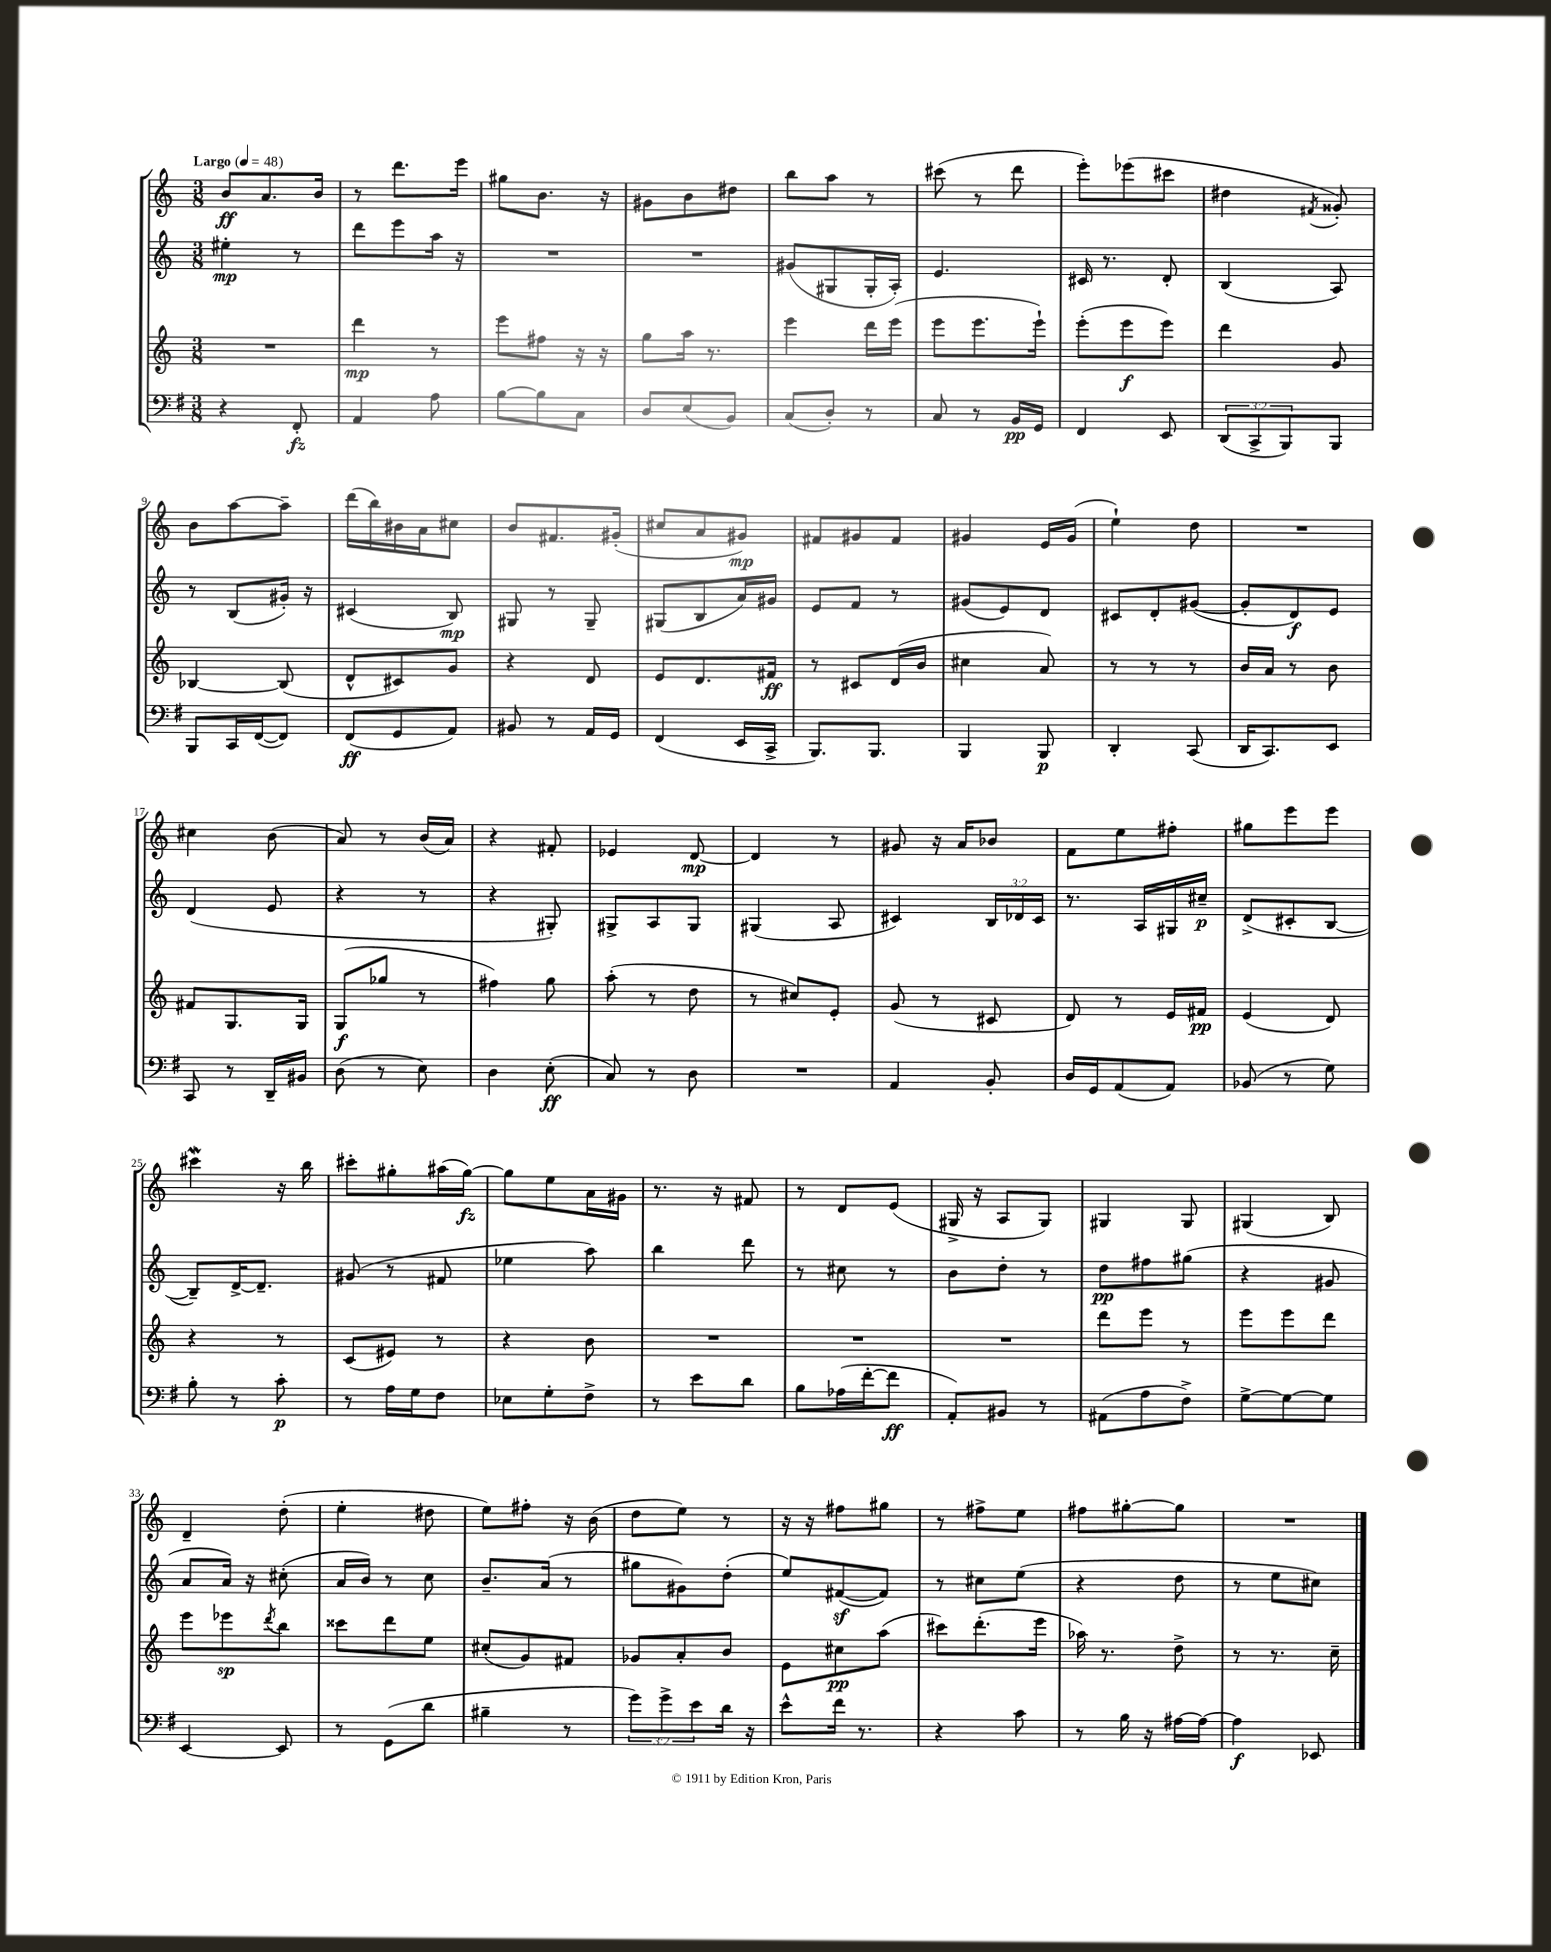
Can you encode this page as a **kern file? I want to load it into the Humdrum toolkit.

**kern	**dynam	**kern	**dynam	**kern	**dynam	**kern	**dynam
*part4	*part4	*part3	*part3	*part2	*part2	*part1	*part1
*staff4	*staff4	*staff3	*staff3	*staff2	*staff2	*staff1	*staff1
*clefF4	*	*clefG2	*	*clefG2	*	*clefG2	*
*k[f#]	*	*k[]	*	*k[]	*	*k[]	*
*M3/8	*	*M3/8	*	*M3/8	*	*M3/8	*
*MM48	*	*MM48	*	*MM48	*	*MM48	*
=1	=1	=1	=1	=1	=1	=1	=1
!	!	!	!	!	!	!LO:TX:a:B:t=Largo	!
4r	.	4.r	.	4ee#X'\	mp	8b/L	ff
.	.	.	.	.	.	8.a/	.
8FF#'/	fz	.	.	8r	.	.	.
.	.	.	.	.	.	16b/Jk	.
=2	=2	=2	=2	=2	=2	=2	=2
4AA/	.	4ddd\	mp	8ddd\L	.	8r	.
.	.	.	.	8eee\	.	8.ddd\L	.
8A\	.	8r	.	16aa\Jk	.	.	.
.	.	.	.	16r	.	16eee\Jk	.
=3	=3	=3	=3	=3	=3	=3	=3
[8B\L	.	8eee\L	.	4.r	.	8gg#X\L	.
8B\]	.	8ff#X\J	.	.	.	8.b\J	.
8C\J	.	16r	.	.	.	.	.
.	.	16r	.	.	.	16r	.
=4	=4	=4	=4	=4	=4	=4	=4
8D/L	.	8gg\L	.	4.r	.	8g#X\L	.
(8E/	.	16aa\Jk	.	.	.	8b\	.
.	.	8.r	.	.	.	.	.
8BB/J)	.	.	.	.	.	8dd#X\J	.
=5	=5	=5	=5	=5	=5	=5	=5
(8C/L	.	4eee\	.	(8g#X/L	.	8bb\L	.
8D'/J)	.	.	.	8G#X/	.	8aa\J	.
8r	.	16ddd\LL	.	16G#'/L	.	8r	.
.	.	(16eee\JJ	.	16A'/JJ)	.	.	.
=6	=6	=6	=6	=6	=6	=6	=6
8C/	.	8eee\L	.	4.e/	.	(8ccc#X\	.
8r	.	8.eee\	.	.	.	8r	.
16BB/LL	pp	.	.	.	.	8ddd\	.
16GG/JJ	.	16eee`\Jk)	.	.	.	.	.
=7	=7	=7	=7	=7	=7	=7	=7
4FF#/	.	(8eee'\L	.	16c#X/	.	8eee'\L)	.
.	.	.	.	8.r	.	.	.
.	.	8eee\	f	.	.	(8eee-X\	.
8EE/	.	8eee\J)	.	8d'/	.	8ccc#X\J	.
=8	=8	=8	=8	=8	=8	=8	=8
(12DD/L	.	4ddd\	.	(4B/	.	4dd#X\	.
12CC^/	.	.	.	.	.	.	.
12BBB/)	.	.	.	.	.	.	.
.	.	.	.	.	.	8qf#X/	.
8BBB/J	.	8g/	.	8A/)	.	8g##X'/)	.
!!LO:LB:g=z
=9	=9	=9	=9	=9	=9	=9	=9
8BBB/L	.	[4B-X/	.	8r	.	8b\L	.
16CC/L	.	.	.	(8B/L	.	[8aa\	.
([16FF#/J	.	.	.	.	.	.	.
8FF#/J])	.	(8B-/]	.	16g#X'/Jk)	.	8aa~\J]	.
.	.	.	.	16r	.	.	.
=10	=10	=10	=10	=10	=10	=10	=10
(8FF#/L	ff	8d^^/L	.	(4c#X/	.	(16ddd\LL	.
.	.	.	.	.	.	16bb\)	.
8GG/	.	8c#X/)	.	.	.	16b#X\	.
.	.	.	.	.	.	16a\J	.
8AA/J)	.	8g/J	.	8B/)	mp	8cc#X\J	.
=11	=11	=11	=11	=11	=11	=11	=11
8BB#X/	.	4r	.	8G#X/	.	8b/L	.
8r	.	.	.	8r	.	8.f#X/	.
16AA/LL	.	8d/	.	8G#~/	.	.	.
16GG/JJ	.	.	.	.	.	(16g#X'/Jk	.
=12	=12	=12	=12	=12	=12	=12	=12
(4FF#/	.	8e/L	.	(8G#X/L	.	8cc#X/L	.
.	.	8.d/	.	8B/	.	8a/	.
16EE/LL	.	.	.	16a/L)	.	8g#X/J)	mp
16CC^/JJ	.	16f#X/Jk	ff	16g#X/JJ	.	.	.
=13	=13	=13	=13	=13	=13	=13	=13
8.BBB/L)	.	8r	.	8e/L	.	8f#X/L	.
.	.	8c#X/L	.	8f/J	.	8g#X/	.
8.BBB/J	.	.	.	.	.	.	.
.	.	(16d/L	.	8r	.	8f#/J	.
.	.	16b/JJ	.	.	.	.	.
=14	=14	=14	=14	=14	=14	=14	=14
4BBB/	.	4cc#X\	.	(8g#X/L	.	4g#X/	.
.	.	.	.	8e/)	.	.	.
8BBB/	p	8a/)	.	8d/J	.	16e/LL	.
.	.	.	.	.	.	(16g#/JJ	.
=15	=15	=15	=15	=15	=15	=15	=15
4DD'/	.	8r	.	8c#X/L	.	4ee`\)	.
.	.	8r	.	8d'/	.	.	.
(8CC/	.	8r	.	([8g#X/J	.	8dd\	.
=16	=16	=16	=16	=16	=16	=16	=16
16DD/KL	.	16b/LL	.	8g#'/L]	.	4.r	.
8.CC/)	.	16a/JJ	.	.	.	.	.
.	.	8r	.	8d/)	f	.	.
8EE/J	.	8b\	.	8e/J	.	.	.
!!LO:LB:g=z
=17	=17	=17	=17	=17	=17	=17	=17
8CC/	.	8f#X/L	.	(4d/	.	4cc#X\	.
8r	.	8.G/	.	.	.	.	.
16DD~/LL	.	.	.	8e/	.	(8b\	.
16BB#X/JJ	.	16G/Jk	.	.	.	.	.
=18	=18	=18	=18	=18	=18	=18	=18
(8D\	.	(8G/L	f	4r	.	8a/)	.
8r	.	8gg-X/J	.	.	.	8r	.
8E\)	.	8r	.	8r	.	(16b/LL	.
.	.	.	.	.	.	16a/JJ)	.
=19	=19	=19	=19	=19	=19	=19	=19
4D\	.	4ff#X\)	.	4r	.	4r	.
(8E'\	ff	8gg\	.	8G#X'/)	.	8f#X'/	.
=20	=20	=20	=20	=20	=20	=20	=20
8C/)	.	(8aa'\	.	8G#X^/L	.	4e-X/	.
8r	.	8r	.	8A/	.	.	.
8D\	.	8dd\	.	8G#/J	.	[8d/	mp
=21	=21	=21	=21	=21	=21	=21	=21
4.r	.	8r	.	(4G#X/	.	4d/]	.
.	.	8cc#X/L)	.	.	.	.	.
.	.	8e'/J	.	8A/	.	8r	.
=22	=22	=22	=22	=22	=22	=22	=22
4AA/	.	(8g/	.	4c#X/)	.	8g#X/	.
.	.	8r	.	.	.	16r	.
.	.	.	.	.	.	16a/KL	.
8BB'/	.	8c#X/	.	24B/LL	.	8b-X/J	.
.	.	.	.	24d-X/	.	.	.
.	.	.	.	24c#/JJ	.	.	.
=23	=23	=23	=23	=23	=23	=23	=23
16D/LL	.	8d/)	.	8.r	.	8f\L	.
16GG/J	.	.	.	.	.	.	.
(8AA/	.	8r	.	.	.	8ee\	.
.	.	.	.	16A/LL	.	.	.
8AA/J)	.	16e/LL	.	16G#X/	.	8ff#X'\J	.
.	.	16f#X/JJ	pp	16cc#X~/JJ	p	.	.
=24	=24	=24	=24	=24	=24	=24	=24
(8BB-X/	.	(4e/	.	(8d^/L	.	8gg#X\L	.
8r	.	.	.	8c#X'/	.	8eee\	.
8G\)	.	8d/)	.	[8B/J	.	8eee\J	.
!!LO:LB:g=z
=25	=25	=25	=25	=25	=25	=25	=25
8B'\	.	4r	.	8B~/L])	.	4ccc#XW\	.
8r	.	.	.	[16d^/K	.	.	.
.	.	.	.	8.d~/J]	.	.	.
8c'\	p	8r	.	.	.	16r	.
.	.	.	.	.	.	16bb\	.
=26	=26	=26	=26	=26	=26	=26	=26
8r	.	(8c/L	.	(8g#X/	.	8ccc#X'\L	.
16A\LL	.	8e#X/J)	.	8r	.	8gg#X'\	.
16G\J	.	.	.	.	.	.	.
8F#\J	.	8r	.	8f#X/	.	(16aa#X\L	.
.	.	.	.	.	.	[16gg#\JJ)	fz
=27	=27	=27	=27	=27	=27	=27	=27
8E-X\L	.	4r	.	4ee-X\	.	8gg#\L]	.
8G'\	.	.	.	.	.	8ee\	.
8F#^\J	.	8b\	.	8aa\)	.	16a\L	.
.	.	.	.	.	.	16g#X\JJ	.
=28	=28	=28	=28	=28	=28	=28	=28
8r	.	4.r	.	4bb\	.	8.r	.
8e\L	.	.	.	.	.	.	.
.	.	.	.	.	.	16r	.
8d\J	.	.	.	8ddd\	.	8f#X/	.
=29	=29	=29	=29	=29	=29	=29	=29
8B\L	.	4.r	.	8r	.	8r	.
(16A-X\L	.	.	.	8cc#X\	.	8d/L	.
[16f#'\J	.	.	.	.	.	.	.
8f#\J]	ff	.	.	8r	.	(8e/J	.
=30	=30	=30	=30	=30	=30	=30	=30
8AA'/L)	.	4.r	.	8b\L	.	16G#X^/	.
.	.	.	.	.	.	16r	.
8BB#X/J	.	.	.	8dd'\J	.	8A/L	.
8r	.	.	.	8r	.	8G#/J)	.
=31	=31	=31	=31	=31	=31	=31	=31
(8AA#X\L	.	8ddd\L	.	8dd\L	pp	4G#X/	.
8A\	.	8eee\J	.	8ff#X\	.	.	.
8F#^\J)	.	8r	.	(8gg#X\J	.	8G#/	.
=32	=32	=32	=32	=32	=32	=32	=32
[8G^\L	.	8eee\L	.	4r	.	(4G#X/	.
8G\_	.	8eee\	.	.	.	.	.
8G\J]	.	8ddd\J	.	8g#X/	.	8B/)	.
!!LO:LB:g=z
=33	=33	=33	=33	=33	=33	=33	=33
[4EE/	.	8eee\L	.	8a/L	.	4d~/	.
.	.	8eee-X\	sp	16a/Jk)	.	.	.
.	.	.	.	16r	.	.	.
.	.	8qddd/	.	.	.	.	.
8EE/]	.	8bb\J	.	(8cc#X'\	.	(8dd'\	.
=34	=34	=34	=34	=34	=34	=34	=34
8r	.	8ccc##X\L	.	16a/LL	.	4ee'\	.
.	.	.	.	16b/JJ)	.	.	.
(8GG\L	.	8ddd\	.	8r	.	.	.
8d\J	.	8ee\J	.	8cc\	.	8dd#X\	.
=35	=35	=35	=35	=35	=35	=35	=35
4B#X~\	.	(8cc#X'/L	.	8.b~/L	.	8ee\L)	.
.	.	8g/)	.	.	.	8ff#X'\J	.
.	.	.	.	(16a/Jk	.	.	.
8r	.	8f#X/J	.	8r	.	16r	.
.	.	.	.	.	.	(16b\	.
=36	=36	=36	=36	=36	=36	=36	=36
12g\L)	.	8g-X/L	.	8gg#X\L	.	8dd\L	.
12g^\	.	.	.	.	.	.	.
.	.	8a'/	.	8g#X\)	.	8ee\J)	.
12e\	.	.	.	.	.	.	.
16d\Jk	.	8b/J	.	(8dd'\J	.	8r	.
16r	.	.	.	.	.	.	.
=37	=37	=37	=37	=37	=37	=37	=37
8e^^\L	.	8e\L	.	8ee/L)	.	16r	.
.	.	.	.	.	.	16r	.
16f#\Jk	.	8cc#X\	pp	([8f#Xz/	.	8ff#X\L	.
8.r	.	.	.	.	.	.	.
.	.	(8aa\J	.	8f#/J])	.	8gg#X\J	.
=38	=38	=38	=38	=38	=38	=38	=38
4r	.	8ccc#X\L)	.	8r	.	8r	.
.	.	(8.ddd'\	.	8cc#X\L	.	8ff#X^\L	.
8c\	.	.	.	(8ee\J	.	8ee\J	.
.	.	16eee\Jk	.	.	.	.	.
=39	=39	=39	=39	=39	=39	=39	=39
8r	.	16aa-X\)	.	4r	.	8ff#X\L	.
.	.	8.r	.	.	.	.	.
16B\	.	.	.	.	.	[8gg#X'\	.
16r	.	.	.	.	.	.	.
[16A#X\LL	.	8dd^\	.	8dd\	.	8gg#\J]	.
16A#\JJ_	.	.	.	.	.	.	.
=40	=40	=40	=40	=40	=40	=40	=40
4A#\]	f	8r	.	8r	.	4.r	.
.	.	8.r	.	8ee\L	.	.	.
8EE-X/	.	.	.	8cc#X\J)	.	.	.
.	.	16cc~\	.	.	.	.	.
==	==	==	==	==	==	==	==
*-	*-	*-	*-	*-	*-	*-	*-
